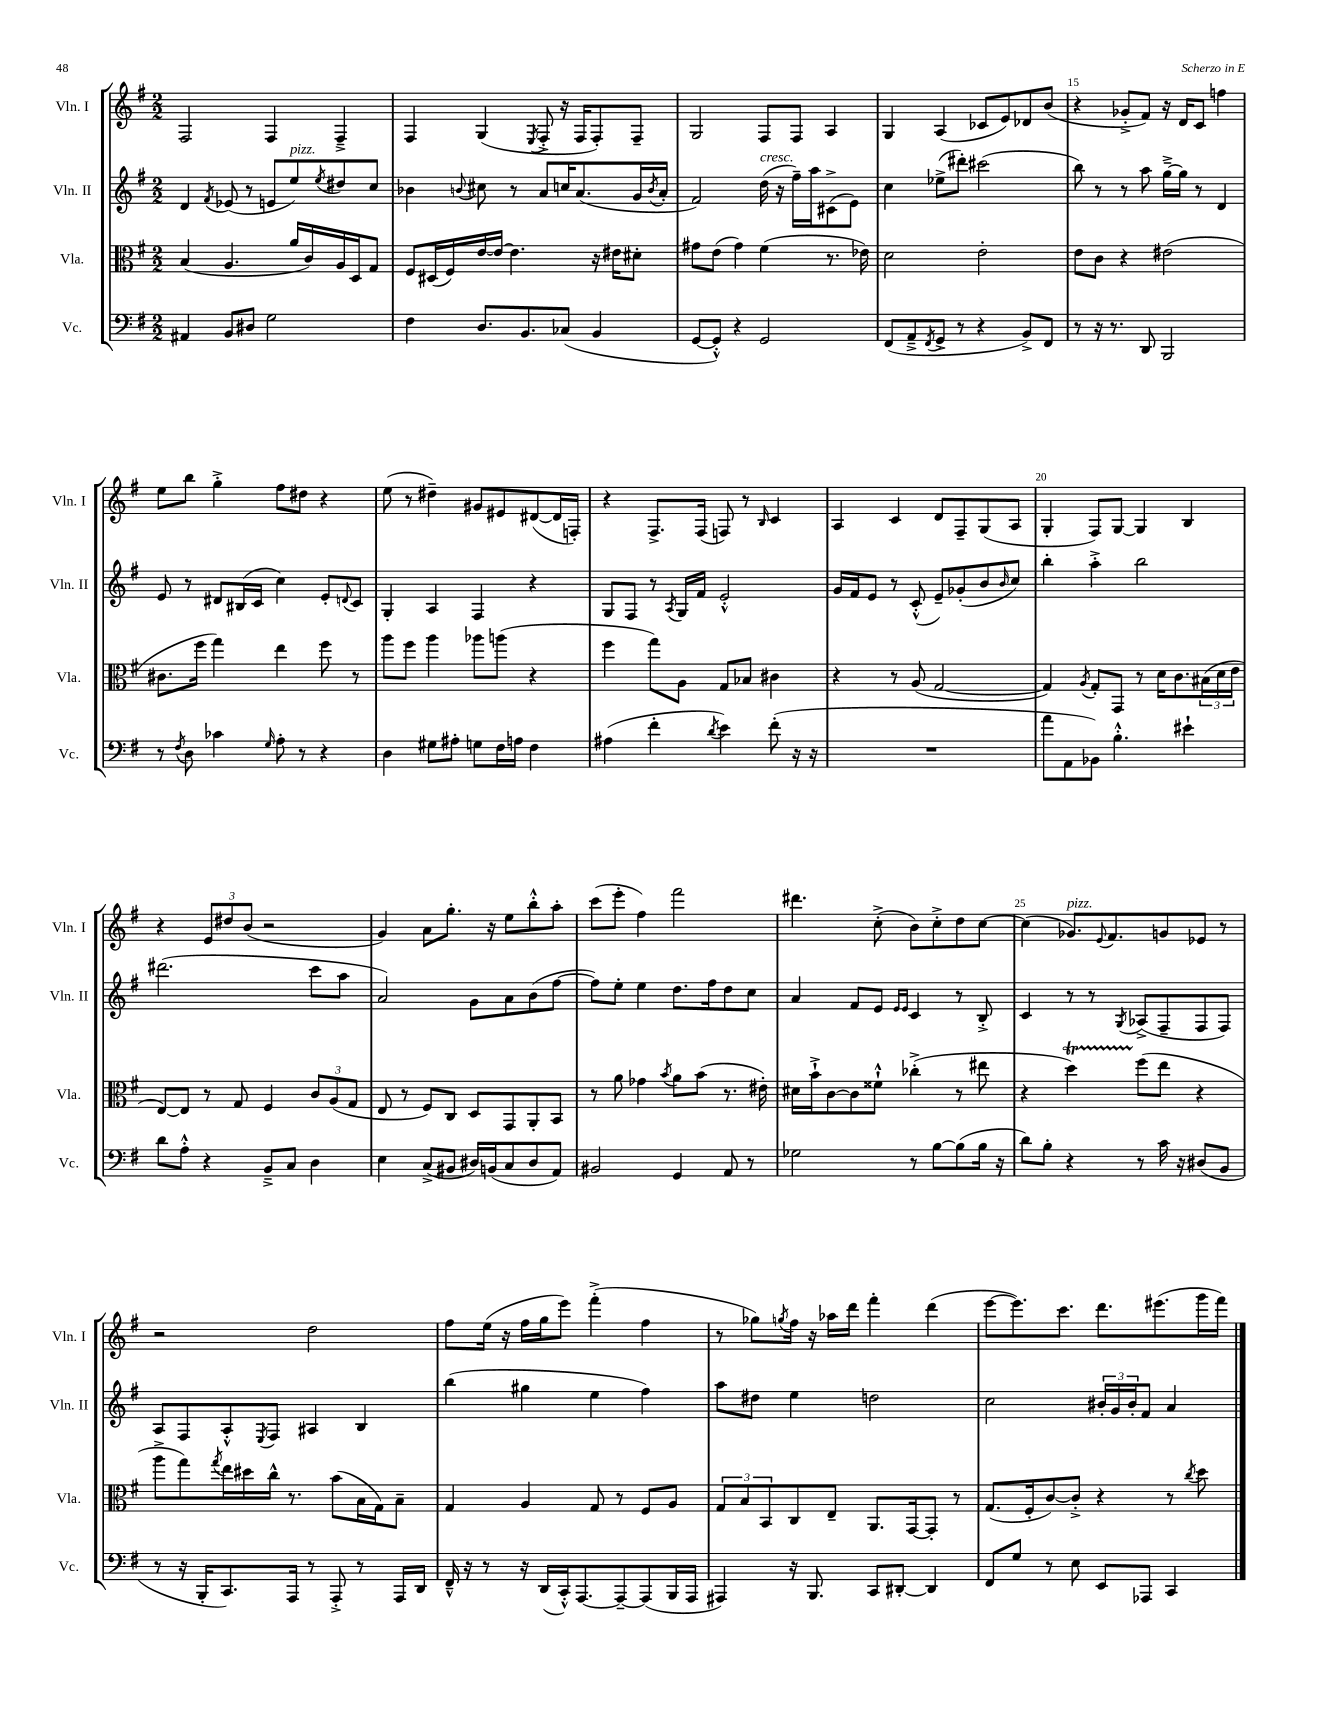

**kern	**kern	**kern	**kern
*staff4	*staff3	*staff2	*staff1
*clefF4	*clefC3	*clefG2	*clefG2
*k[f#]	*k[f#]	*k[f#]	*k[f#]
*M2/2	*M2/2	*M2/2	*M2/2
4AA#	(4B	4d	2F#
.	.	8qf#	.
8BB	4.A	(8e-	.
8D#	.	8r	.
2G	.	8e	4F#
.	16a	8ee)	.
.	16c)	.	.
.	.	8qee	.
.	16A	8dd#	4F#~^
.	16D	.	.
.	8G	8cc	.
=	=	=	=
4F#	8F#	4b-	4F#
.	(16D#	.	.
.	16F#)	.	.
.	.	8qqb	.
8.D	[16e	8cc#	(4G
.	16e_	.	.
.	4.e]	8r	.
8.BB	.	.	.
.	.	.	8qE
.	.	8a	8F#'^
(8C-	.	16cc	16r
.	.	(8.a	16F#
4BB	16r	.	8F#')
.	16e#	.	.
.	8d#'	16g	8F#~
.	.	8qb	.
.	.	16a'	.
=	=	=	=
[8GG	8g#	2f#)	2G
8GG'^^])	(8e	.	.
4r	4g#)	.	.
2GG	(4f#	(16dd	8F#
.	.	16r	.
.	.	16ff#~)	8F#
.	.	16aa	.
.	8.r	(8c#^	4A
.	.	8e)	.
.	16e-)	.	.
=	=	=	=
(8FF#	2d	4cc	4G
8AA~^	.	.	.
8qFF#	.	.	.
8GG^	.	(8ee-^	(4A
8r	.	8ddd#')	.
4r	2e'	(2ccc#	8c-
.	.	.	8e)
8BB^)	.	.	8d-
8FF#	.	.	(8b
=	=	=	=
8r	8e	8bb)	4r
16r	8c	8r	.
8.r	.	.	.
.	4r	8r	8g-'^
8DD	.	8aa	8f#)
2BBB	(2e#	[16gg~^	16r
.	.	16gg]	16d
.	.	8r	8c
.	.	4d	4ff
=	=	=	=
8r	8.c#	8e	8ee
8qF#	.	.	.
8D	.	8r	8bb
.	16ff#	.	.
4c-	4gg)	8d#	4gg'^
.	.	(16B#	.
.	.	16c	.
16qqG	.	.	.
8A'	4ee	4cc)	8ff#
8r	.	.	8dd#
4r	8ff#	8e'	4r
.	.	8qqd	.
.	8r	8c	.
=	=	=	=
4D	8aa	4G'	(8ee
.	8ff#	.	8r
8G#	4aa	4A	4dd#~)
8A#'	.	.	.
8G	8aa-	4F#	8g#
16F#	(8aa	.	8e#
16A	.	.	.
4F#	4r	4r	([8d#
.	.	.	16d#]
.	.	.	16F')
=	=	=	=
(4A#	4ff#	8G	4r
.	.	8F#	.
4f#'	8gg)	8r	8.F#^
.	.	8qA	.
.	8A	16G	.
.	.	16f#	(16F#
8qd	.	.	.
4e)	8G	2e'^^	8F)
.	8B-	.	8r
.	.	.	16qqB
(8f#'	4c#	.	4c
16r	.	.	.
16r	.	.	.
=	=	=	=
1r	4r	16g	4A
.	.	16f#	.
.	.	8e	.
.	8r	8r	4c
.	(8A	(8c'^^	.
.	[2G	8e~)	8d
.	.	(8g-'	8F#~
.	.	8b	(8G
.	.	16qqb	.
.	.	8cc)	8A
=	=	=	=
8a	4G])	4bb'	4G'
8AA	.	.	.
.	8qA	.	.
8BB-)	8G'	4aa'^	8F#)
4.B'^^	8GG	.	[8G
.	8r	2bb	4G]
.	16d	.	.
.	8.c	.	.
4e#`	.	.	4B
.	(24B#	.	.
.	24d	.	.
.	24e	.	.
=	=	=	=
8d	[8E)	(2.ddd#	4r
8A'^^	8E]	.	.
4r	8r	.	12e
.	.	.	12dd#
.	8G	.	.
.	.	.	(12b
8BB~^	4F#	.	2r
8C	.	.	.
4D	12c	8ccc	.
.	(12A	.	.
.	.	8aa	.
.	12G	.	.
=	=	=	=
4E	8E	2a)	4g)
.	8r	.	.
(8C^	8F#)	.	8a
8BB#	8C	.	8.gg'
16D#)	8D	8g	.
(16BB	.	.	16r
8C	8GG	8a	8ee
8D#	8AA'	(8b	8bb'^^
8AA)	8BB	[8ff#	8aa'
=	=	=	=
2BB#	8r	8ff#])	(8ccc
.	8a	8ee'	8eee'
.	4g-	4ee	4ff#)
.	8qb	.	.
4GG	8a	8.dd	2fff#
.	(8b	.	.
.	.	16ff#	.
8AA	8.r	8dd	.
8r	.	8cc	.
.	16e#')	.	.
=	=	=	=
2G-	16d#	4a	4.ddd#
.	16b`^	.	.
.	[8c	.	.
.	8c]	8f#	.
.	8f##`^^	8e	(8cc'^
.	.	16qqe	.
.	.	16qqe	.
8r	(4cc-'^	4c	8b)
[8B	.	.	8cc'^
(8B]	8r	8r	8dd
16B	8ee#	8B'^	[8cc
16r	.	.	.
=	=	=	=
8d)	4r	4c	(4cc]
8B'	.	.	.
4r	4dd)	8r	8.g-)
.	.	8r	.
.	.	.	8qqe
.	.	.	8.f#
.	.	8qG	.
8r	(8ff#	(8A-^	.
16c	8ee	8F#~	8g
16r	.	.	.
(8D#	4r	8F#	8e-
8BB	.	8F#)	8r
=	=	=	=
8r	8aa^	8A	2r
16r	8gg)	8F#	.
16BBB'	.	.	.
.	8qgg	.	.
8.CC)	16ee	8A'^^	.
.	16dd#	.	.
.	.	8qE	.
.	16cc^^	8F#	.
16AAA	8.r	.	.
8r	.	4A#	2dd
8AAA'^	(8b	.	.
8r	16B	4B	.
.	16G)	.	.
16AAA	8B~	.	.
16DD	.	.	.
=	=	=	=
16FF#~^^	4G	(4bb	8ff#
16r	.	.	.
8r	.	.	(16ee
.	.	.	16r
16r	4A	4gg#	16ff#
(16DD	.	.	16gg
16CC'^^)	.	.	8eee)
[8.AAA	.	.	.
.	8G	4ee	(4fff#'^
8AAA~_	8r	.	.
(8AAA]	8F#	4ff#)	4ff#
16BBB	8A	.	.
16AAA	.	.	.
=	=	=	=
4AAA#)	12G	8aa	8r
.	12B	.	.
.	.	8dd#	8gg-)
.	12BB	.	.
.	.	.	8qgg
16r	8C	4ee	16ff#
8.BBB	.	.	16r
.	8E~	.	16aa-
.	.	.	16ddd
8CC	8.AA	2dd	4fff#'
[8DD#'	.	.	.
.	[16GG	.	.
4DD#]	8GG']	.	(4ddd
.	8r	.	.
=	=	=	=
8FF#	(8.G	2cc	[8eee
8G	.	.	8.eee])
.	16F#'	.	.
8r	[8c)	.	.
.	.	.	8.ccc
8E	8c'^]	.	.
8EE	4r	24b#'	8.ddd
.	.	24g	.
.	.	24b#'	.
8AAA-	.	8f#	.
.	.	.	(8.eee#
4CC	8r	4a	.
.	8qcc	.	.
.	8dd	.	16ggg
.	.	.	16fff#)
==	==	==	==
*-	*-	*-	*-
